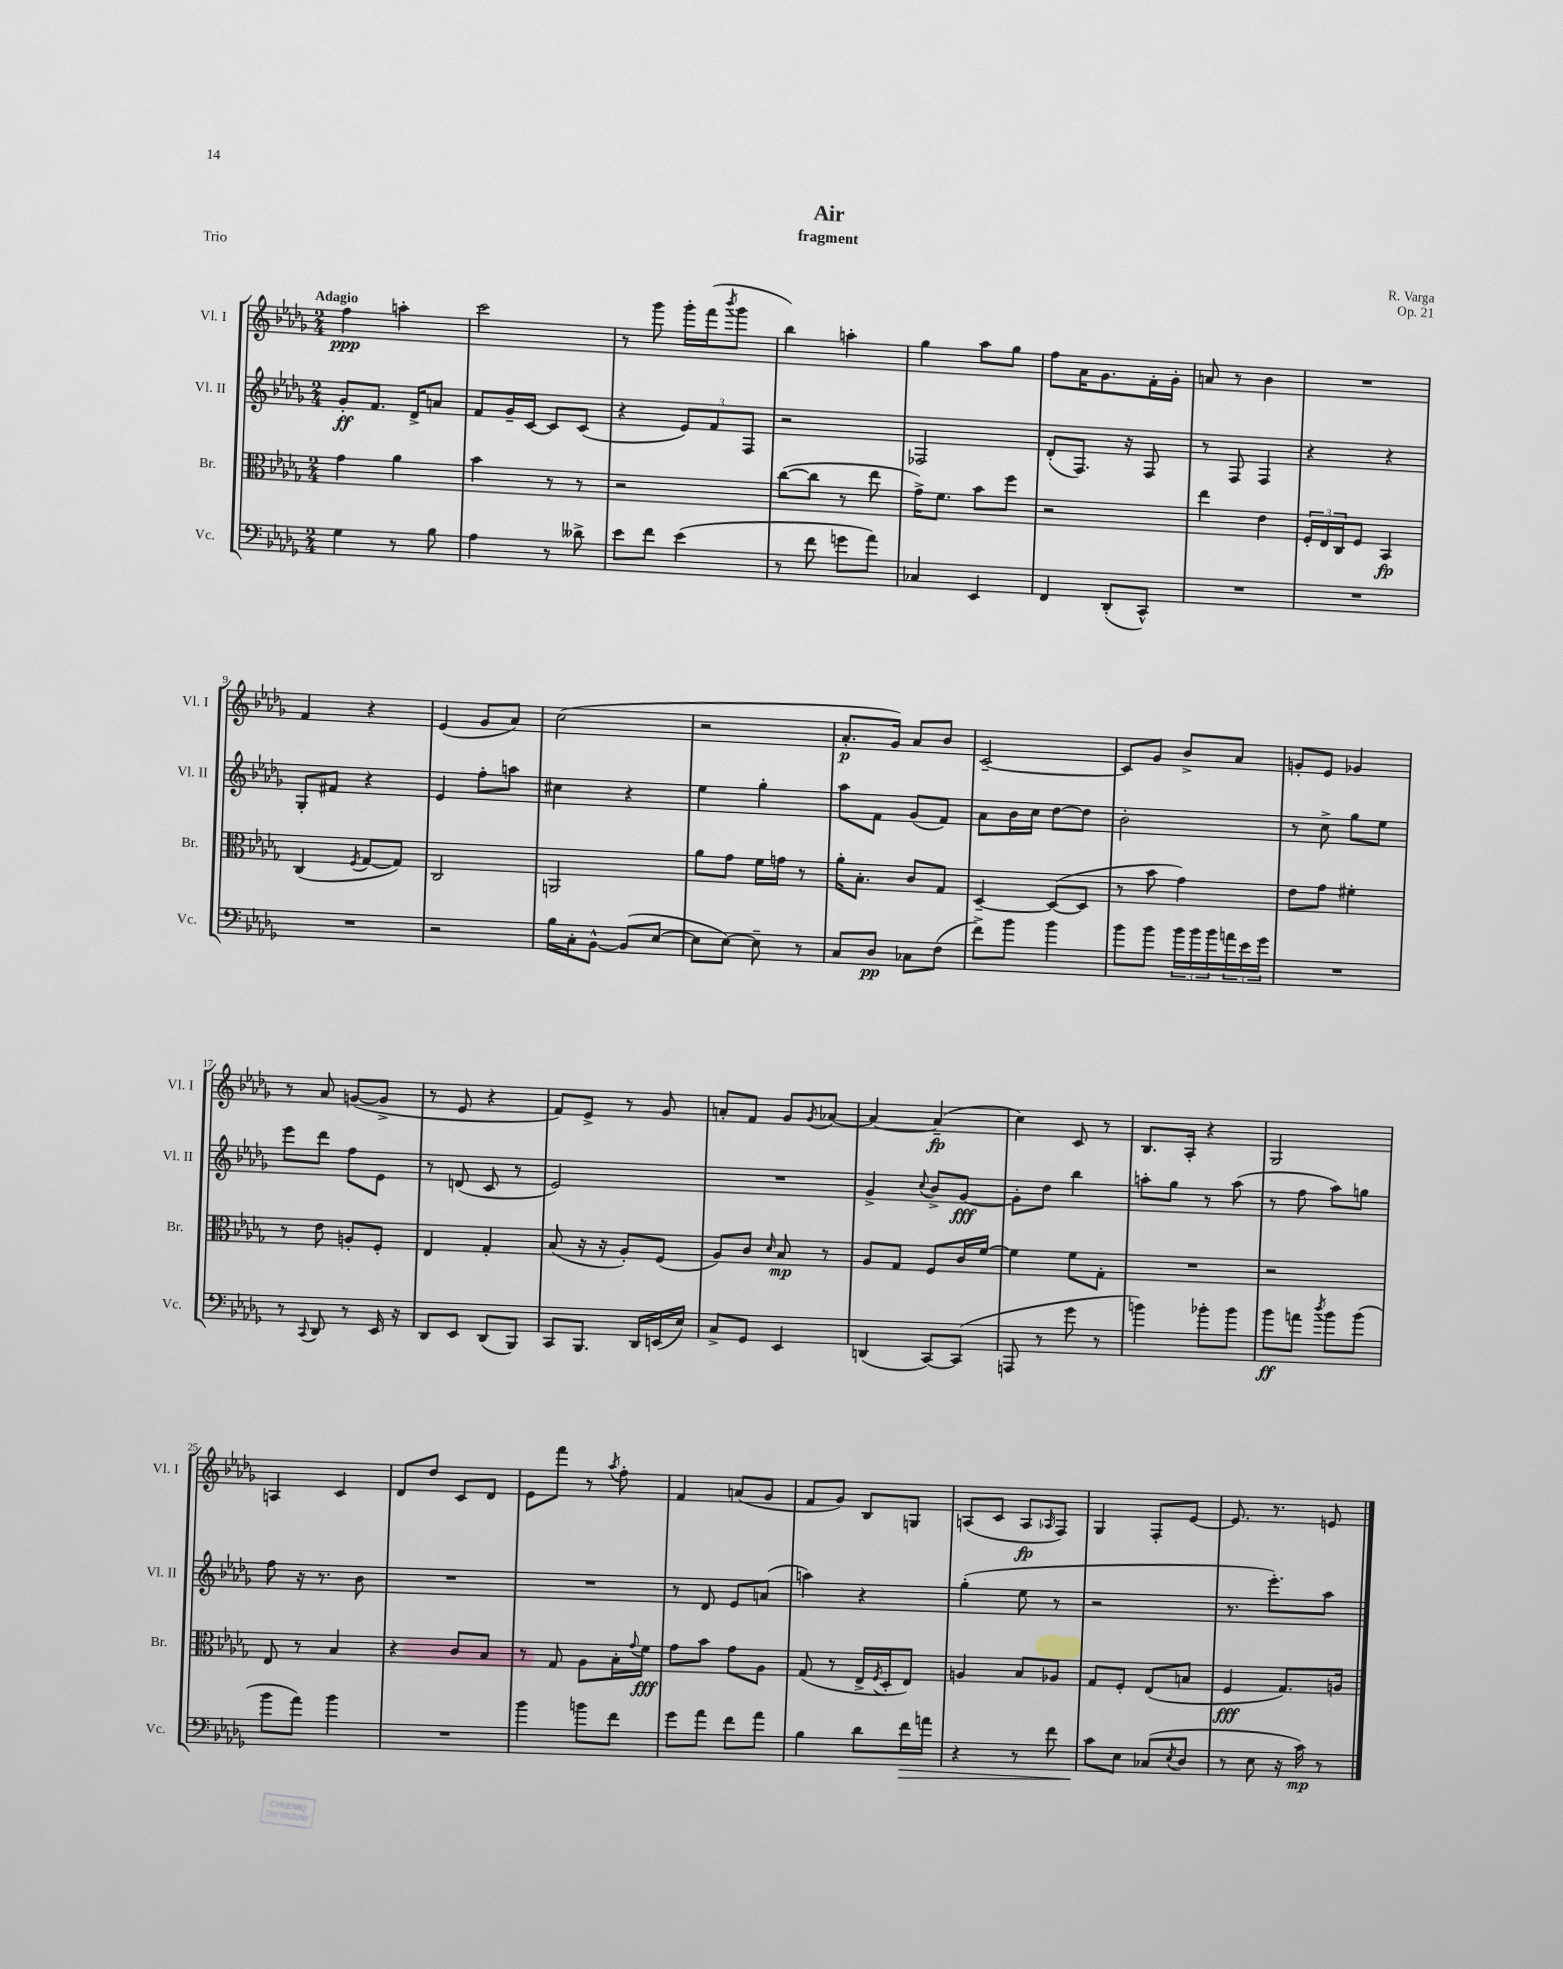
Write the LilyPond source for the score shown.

\header { title = "Air" composer = "R. Varga" subtitle = "fragment" opus = "Op. 21" piece = "Trio" }
<<
\new StaffGroup <<
\new Staff = "s0" \with { instrumentName = "Vl. I" shortInstrumentName = "Vl. I" } {
    \clef treble \key des \major \numericTimeSignature \time 2/4 \tempo "Adagio"
    f''4\ppp a''4-. |
    c'''2 |
    r8 ges'''8 ges'''16-. f'''16( \acciaccatura { bes'''8 } ges'''8 |
    bes''4) a''4-. |
    ges''4 aes''8 ges''8 |
    f''8 aes'16 ges'8. f'16-. ges'16-. |
    a'8 r8 bes'4 |
    R2 |
    f'4 r4 |
    ees'4( ges'8 aes'8) |
    c''2( |
    r2 |
    aes'8.-.\p ges'16) aes'8 bes'8 |
    c'2~-- |
    c'8 ges'8 bes'8-> aes'8 |
    g'8-. ees'8 ges'4 |
    r8 aes'8 g'8~( g'8-> |
    r8 ees'8 r4 |
    f'8) ees'8-> r8 ges'8 |
    a'8-. f'8 ges'8 \acciaccatura { ges'8 } aes'8~ |
    aes'4~ aes'4--\fp( |
    c''4) c'8 r8 |
    bes8. aes16-. r4 |
    ges2 |
    a4 c'4 |
    des'8 des''8 c'8 des'8 |
    ees'8 f'''8 r8 \acciaccatura { aes''8 } f''8-. |
    f'4 a'8( ges'8 |
    f'8 ges'8) bes8 g8 |
    a8( c'8 a8\fp \grace { aes16 } f8) |
    ges4 f8-. ees'8~ |
    ees'8. r8. e'8 \bar "|." |
}
\new Staff = "s1" \with { instrumentName = "Vl. II" shortInstrumentName = "Vl. II" } {
    \clef treble \key des \major \numericTimeSignature \time 2/4
    ges'8-.\ff f'8. des'16-> a'8 |
    f'8 ges'16-- c'16~ c'8 c'8( |
    r4 \tuplet 3/2 { ees'8) f'8 f8 } |
    r2 |
    fes2 |
    des'8-.( f8.) r16 f8 |
    r8 f8 f4 |
    r4 r4 |
    ges8-. fis'8 r4 |
    ees'4 f''8-. a''8 |
    cis''4 r4 |
    ees''4 ges''4-. |
    aes''8 f'8 ges'8( f'8) |
    aes'8 bes'16 c''16 des''8~ des''8 |
    bes'2-. |
    r8 c''8-> ges''8 ees''8 |
    ees'''8 des'''8 f''8 ees'8 |
    r8 d'8( c'8 r8 |
    ees'2) |
    R2 |
    ges'4-> \appoggiatura { c''8 } bes'8-> ges'8~\fff |
    ges'8-. des''8 bes''4 |
    a''8-. ges''8 r8 a''8( |
    r8 f''8 aes''8) g''8 |
    f''8 r16 r8. bes'8 |
    R2 |
    R2 |
    r8 des'8 ees'8 a'8( |
    a''4) r4 |
    ges''4-.( ees''8 r8 |
    r2 |
    r8. ees'''8.-.) aes''8 \bar "|." |
}
\new Staff = "s2" \with { instrumentName = "Br." shortInstrumentName = "Br." } {
    \clef alto \key des \major \numericTimeSignature \time 2/4
    ges'4 aes'4 |
    bes'4 r8 r8 |
    r2 |
    c''8~( c''8 r8 ees''8 |
    ges'16->) f'8. bes'8 f''8 |
    r2 |
    ees''4 ees'4 |
    \tuplet 3/2 { f16-. ees16 c16 } f8 bes,4\fp |
    c4( \acciaccatura { f8 } ges8~ ges8) |
    c2 |
    a,2 |
    aes'8 ges'8 f'16 g'16 r8 |
    aes'16-. bes8.-. c'8 ges8 |
    des4~-- des8~( des8 |
    r8 bes'8 ges'4) |
    ees'8 ges'8 fis'4-. |
    r8 ees'8 a8-. f8-. |
    ees4 ges4-. |
    bes8( r16 r16 aes8-.) f8( |
    aes8) c'8 \grace { des'16 } bes8\mp r8 |
    aes8 ges8 f8 c'16 f'16~ |
    f'4 f'8 ges8-. |
    R2 |
    r2 |
    ees8 r8 bes4 |
    r4 c'8 bes8 |
    r8 ges8 aes8 bes16-. \appoggiatura { ges'8 } f'16\fff |
    ges'8 bes'8 ges'8 aes8 |
    ges8( r8 ees16-> \acciaccatura { f8 } des16-. ees8) |
    a4 bes8 aes8 |
    ges8 f8-. ees8( b8 |
    f4\fff ges8.) a16 \bar "|." |
}
\new Staff = "s3" \with { instrumentName = "Vc." shortInstrumentName = "Vc." } {
    \clef bass \key des \major \numericTimeSignature \time 2/4
    ges4 r8 bes8 |
    aes4 r8 deses'8-> |
    ees'8 f'8 ees'4( |
    r8 f'8 g'8 aes'8) |
    ces4 ees,4 |
    f,4 des,8-.( c,8-^) |
    R2 |
    R2 |
    R2 |
    r2 |
    bes16 c16-. bes,8~-^ bes,8( ees8~ |
    ees8 ees8~) ees8-- r8 |
    c8 des8\pp ces8 f8( |
    f'8->) bes'8 bes'4 |
    bes'8 bes'8 \tuplet 3/2 { bes'16 bes'16 bes'16 } \tuplet 3/2 { a'16 ees'16 ges'16 } |
    R2 |
    r8 \appoggiatura { c,8 } des,8 r8 ees,16 r16 |
    des,8 ees,8 des,8( bes,,8) |
    c,8 bes,,8. des,16 e,16( ees16) |
    c8-> ges,8 ees,4 |
    d,4( c,8~) c,8( |
    a,,8 r8 ges'8 r8 |
    b'4) bes'8-. bes'8 |
    bes'8\ff a'8 \acciaccatura { des''8 } bes'8 bes'8( |
    bes'8 aes'8) bes'4 |
    R2 |
    bes'4 b'8 f'8 |
    ges'8 aes'8 f'8 aes'8 |
    bes4 des'8 f'16\> a'16 |
    r4 r8 f'8 |
    c'8\! ees8 ces8( \acciaccatura { ees8 } des8 |
    r8 ees8 r16 c'16\mp) r8 \bar "|." |
}
>>
>>
